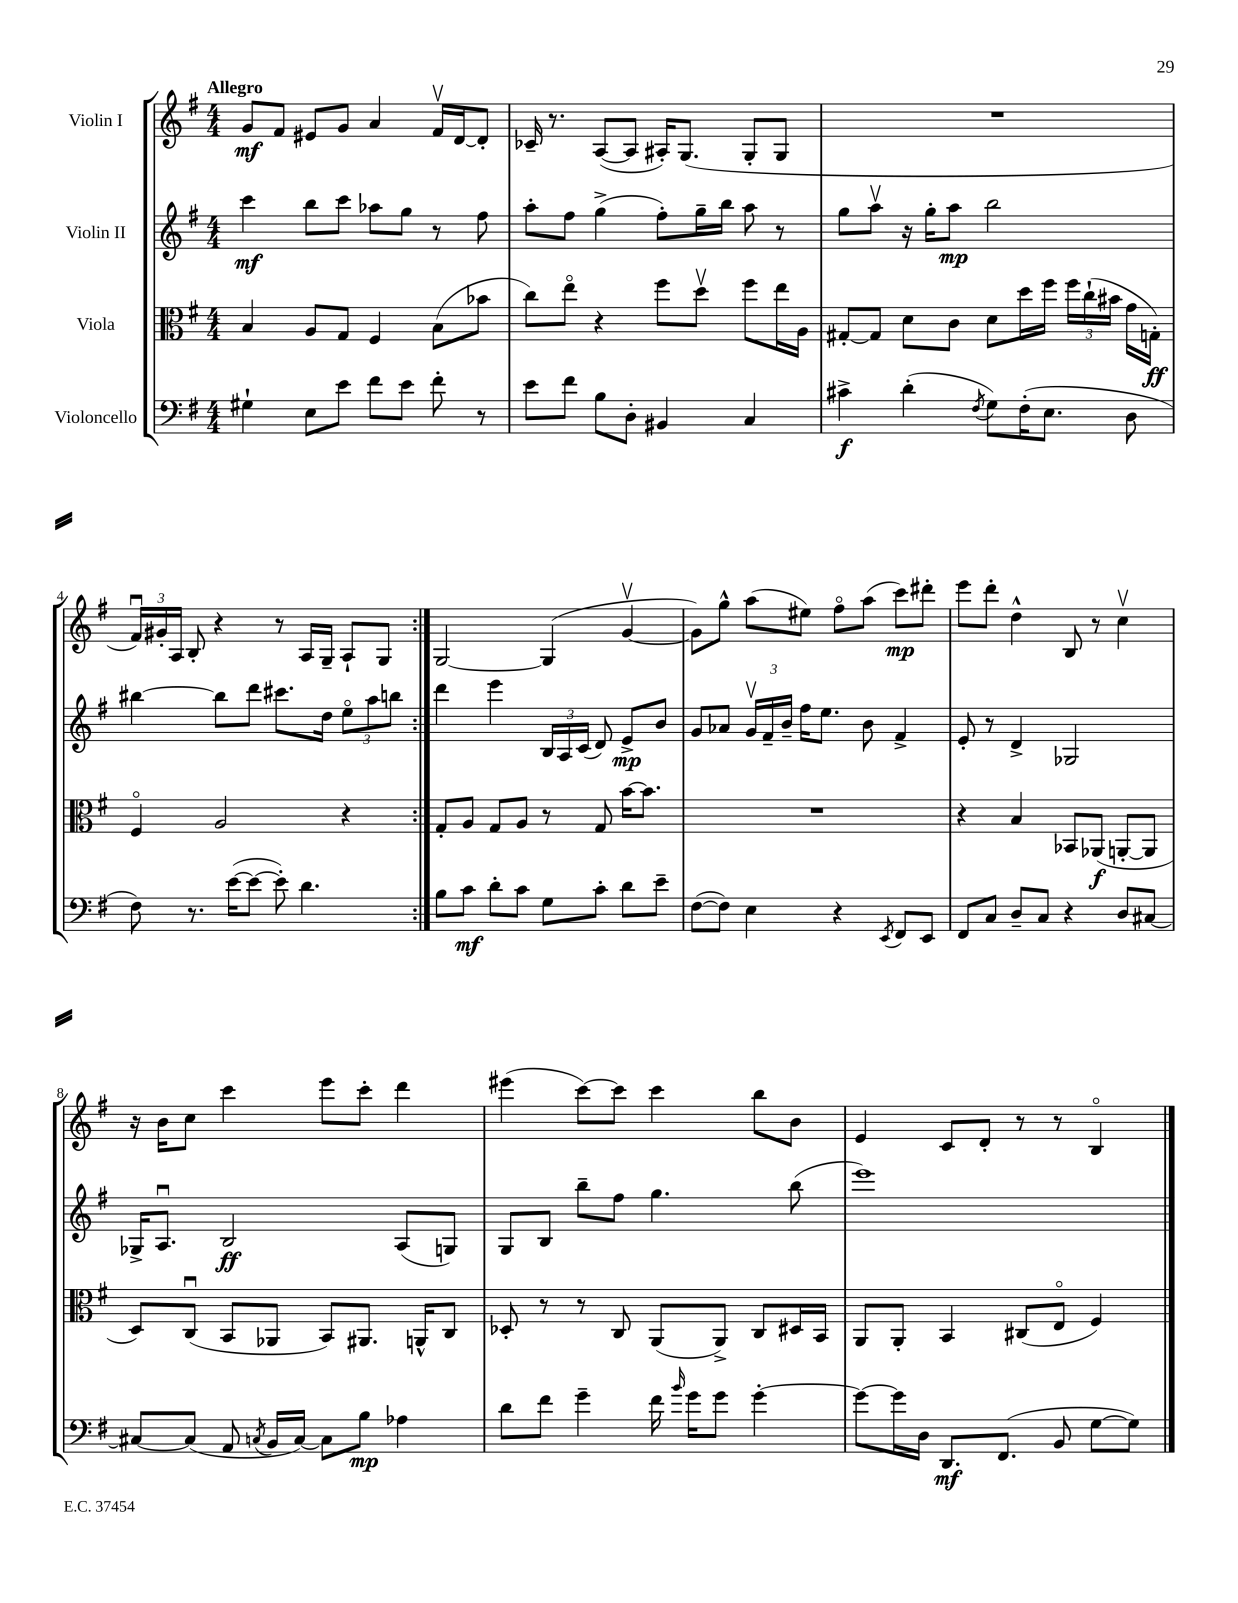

**kern	**kern	**kern	**kern
*staff4	*staff3	*staff2	*staff1
*clefF4	*clefC3	*clefG2	*clefG2
*k[f#]	*k[f#]	*k[f#]	*k[f#]
*M4/4	*M4/4	*M4/4	*M4/4
4G#`	4B	4ccc	8g
.	.	.	8f#
8E	8A	8bb	8e#
8e	8G	8ccc	8g
8f#	4F#	8aa-	4a
8e	.	8gg	.
8f#'	(8B	8r	16f#v
.	.	.	[16d
8r	8b-	8ff#	8d']
=	=	=	=
8e	8cc)	8aa'	16c-~
.	.	.	8.r
8f#	8eeo	8ff#	.
8B	4r	(4gg^	([8A
8D'	.	.	8A]
4BB#	8ff#	8ff#')	16A#')
.	.	.	(8.G
.	8ddv	16gg~	.
.	.	16bb	.
4C	8ff#	8aa	8G'
.	16ee	8r	8G
.	16A	.	.
=	=	=	=
4c#^	[8G#'	8gg	1r
.	8G#]	8aav	.
(4d'	8d	16r	.
.	.	16gg'	.
.	8c	8aa	.
8qF#	.	.	.
8G)	8d	2bb	.
(16F#'	16dd	.	.
8.E	16ff#	.	.
.	24ff#	.	.
.	(24cc`	.	.
.	24b#	.	.
8D	16g	.	.
.	16G')	.	.
=	=	=	=
8F#)	4F#o	[4bb#	24f#u)
.	.	.	24g#'
.	.	.	24A
8.r	.	.	8B'
.	2A	8bb#]	4r
([16e	.	.	.
8e_	.	8ddd	.
8e'])	.	8.ccc#	8r
4.d	.	.	16A
.	.	16dd	16G~
.	4r	12eeo	8A`
.	.	12aa	.
.	.	.	8G
.	.	12bb	.
=:|!	=:|!	=:|!	=:|!
8B	8G'	4ddd	[2G
8c	8A	.	.
8d'	8G	4eee	.
8c	8A	.	.
8G	8r	24B	(4G]
.	.	24A	.
.	.	(24c	.
8c'	8G	8d)	.
8d	[16b	8e^	[4gv
.	8.b]	.	.
8e~	.	8b	.
=	=	=	=
([8F#	1r	8g	8g])
8F#])	.	8a-	8gg^^
4E	.	24gv	(8aa
.	.	24f#~	.
.	.	24b~	.
.	.	16ff#	8ee#)
.	.	8.ee	.
4r	.	.	8ff#o
.	.	8b	(8aa
8qEE	.	.	.
8FF#	.	4f#^	8ccc)
8EE	.	.	8ddd#'
=	=	=	=
8FF#	4r	8e'	8eee
8C	.	8r	8ddd'
8D~	4B	4d^	4dd^^
8C	.	.	.
4r	8BB-	2G-	8B
.	(8AA-	.	8r
8D	[8AA'	.	4ccv
[8C#	8AA]	.	.
=	=	=	=
8C#_	8D)	16G-^	16r
.	.	8.Au	16b
(8C#]	(8Cu	.	8cc
8AA	8BB	2B	4ccc
8qC	.	.	.
16BB	8AA-	.	.
[16C)	.	.	.
8C]	8BB)	.	8eee
8B	8.AA#	.	8ccc'
4A-	.	(8A	4ddd
.	16AA^^	.	.
.	8C	8G)	.
=	=	=	=
8d	8D-'	8G	(4eee#
8f#	8r	8B	.
4g~	8r	8bb~	[8ccc)
.	8C	8ff#	8ccc]
16f#	(8AA	4.gg	4ccc
16qqb	.	.	.
16g	.	.	.
8g	8AA^)	.	.
[4g'	8C	.	8bb
.	16D#	(8bb	8b
.	16BB	.	.
=	=	=	=
8g_	8AA	1eee)	4e
16g]	8AA'	.	.
16D	.	.	.
8.DD	4BB	.	8c
.	.	.	8d'
(8.FF#	.	.	.
.	(8C#	.	8r
8BB	8Eo	.	8r
[8G	4F#)	.	4Bo
8G])	.	.	.
==	==	==	==
*-	*-	*-	*-
